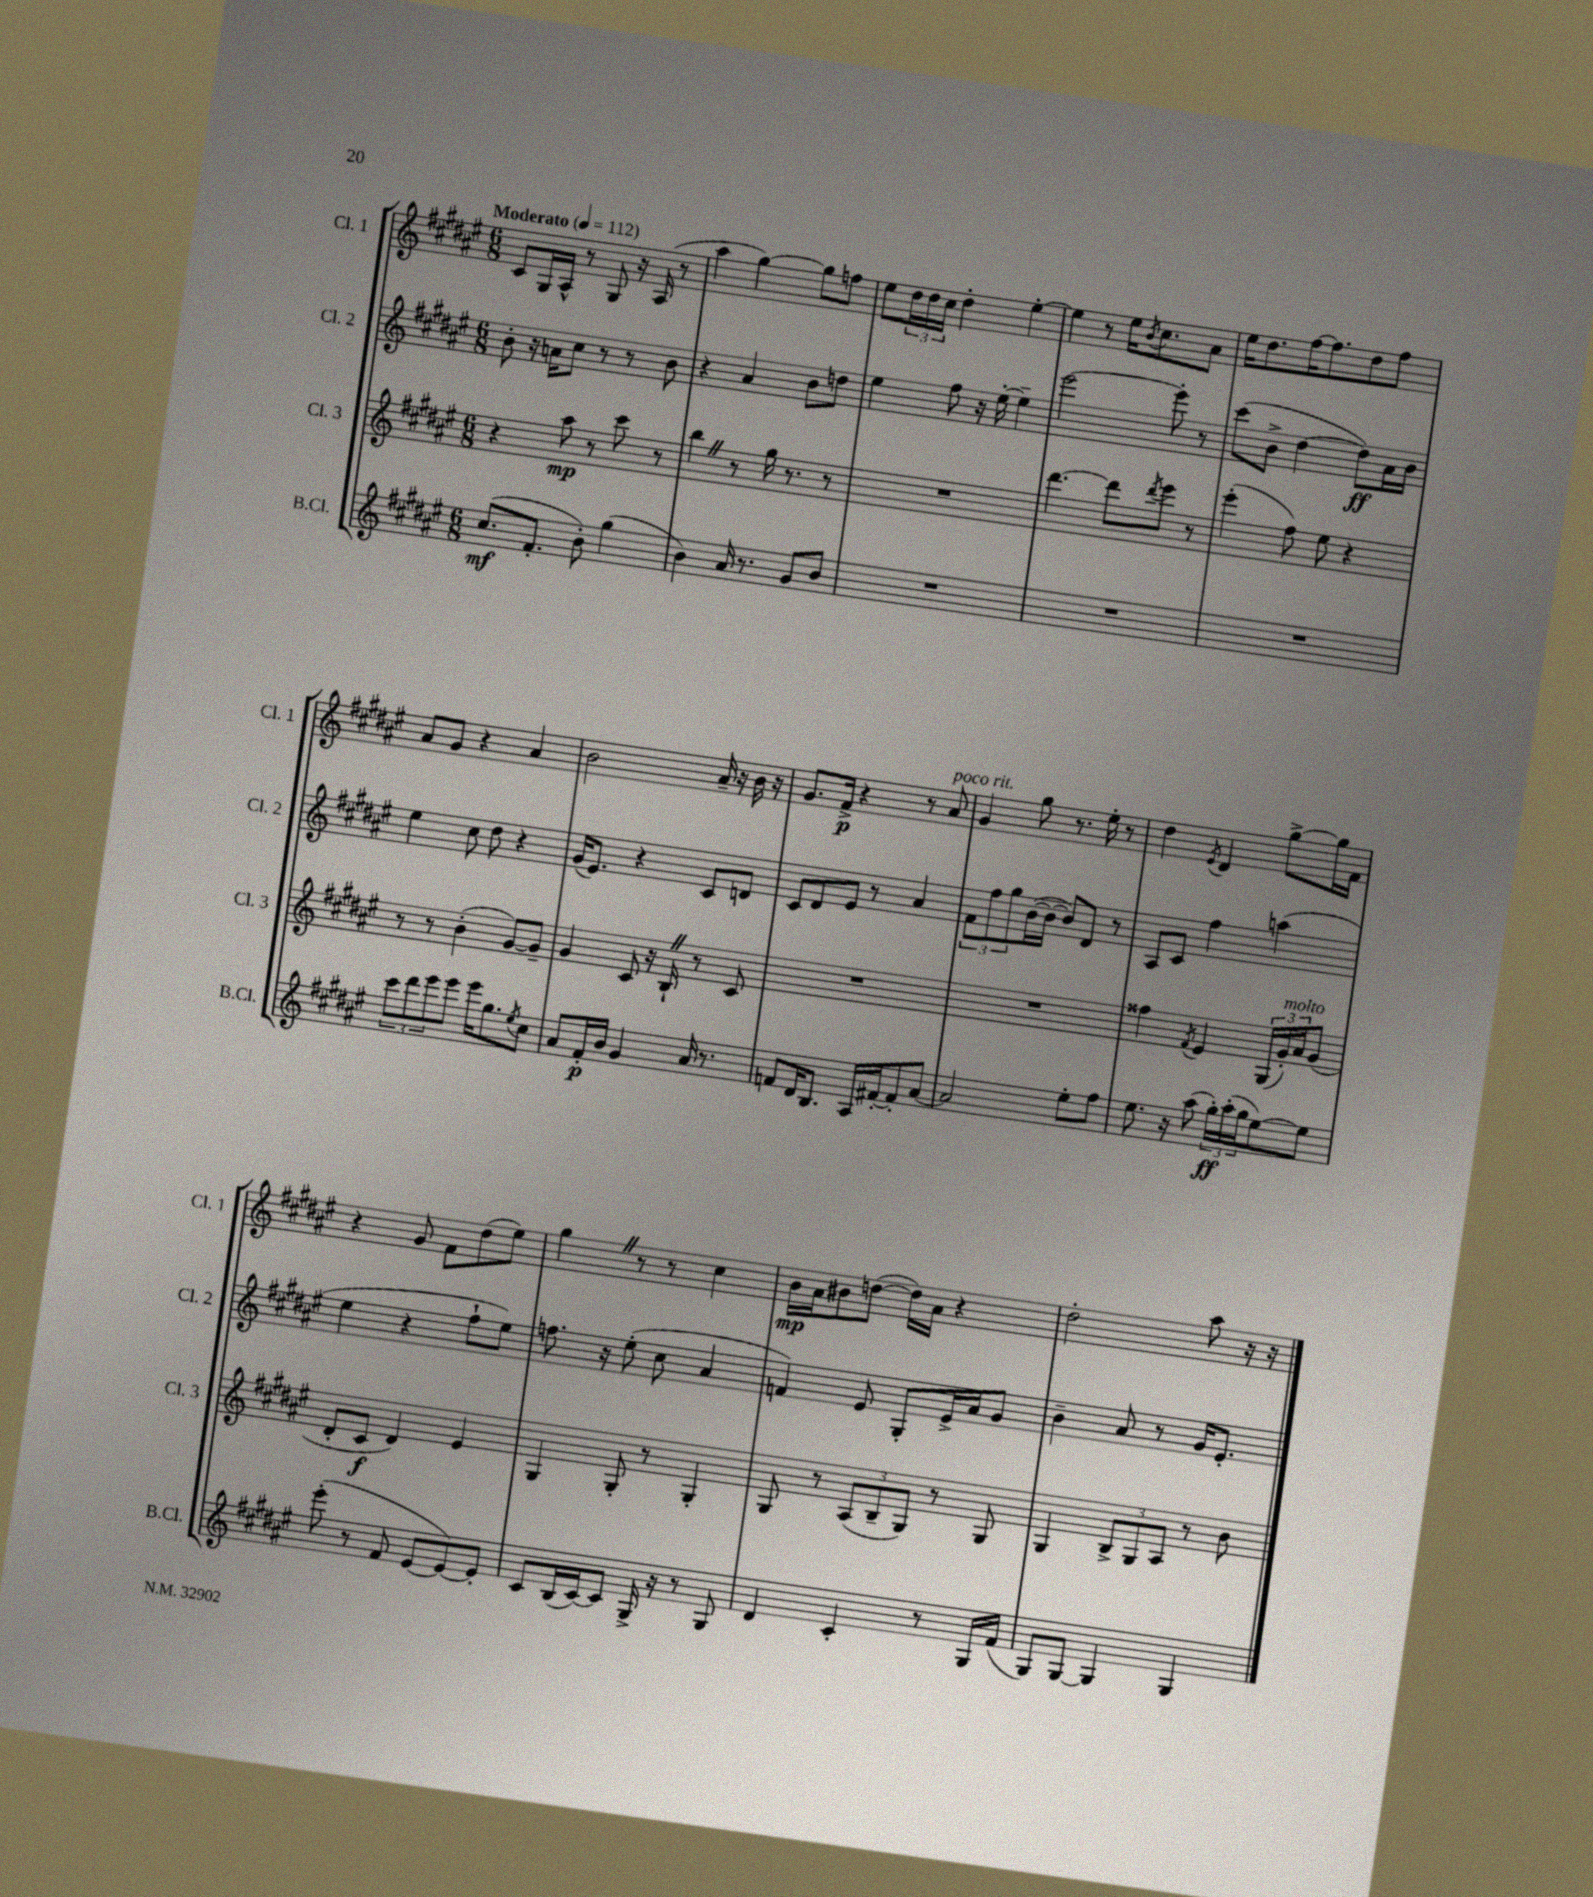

**kern	**kern	**kern	**kern
*staff4	*staff3	*staff2	*staff1
*clefG2	*clefG2	*clefG2	*clefG2
*k[f#c#g#d#a#e#]	*k[f#c#g#d#a#e#]	*k[f#c#g#d#a#e#]	*k[f#c#g#d#a#e#]
*M6/8	*M6/8	*M6/8	*M6/8
*MM112	*MM112	*MM112	*MM112
(8.cc#/L	4r	8b'\	8c#/L
.	.	16r	16G#/L
8.f#'/J	.	16a\LK	16A#^^/JJ
.	8aa#\	8cc#\J	8r
8b'\)	8r	8r	8G#/
(4gg#\	8ccc#\	8r	16r
.	.	.	(16A#/
.	8r	8b\	8r
=	=	=	=
4b\)	4bb\	4r	4aa#\
16a#/	8r	4a#/	[4gg#\)
8.r	.	.	.
.	16gg#\	.	.
.	8.r	.	.
8g#/L	.	8b\L	8gg#\]L
8b/J	8r	8dd\J	8ff\J
=	=	=	=
2.r	2.r	4ee#\	8ee#\L
.	.	.	24dd#\L
.	.	.	24dd#\
.	.	.	24cc#\JJ
.	.	8ff#\	4dd#'\
.	.	16r	.
.	.	[16ee#'\	.
.	.	4ee#~\]	[4ee#'\
=	=	=	=
2.r	[4.ddd#\	[2eee#\	4ee#\]
.	.	.	8r
.	8ddd#\]L	.	16ee#\LK
.	.	.	8qb/
.	.	.	8.cc#\
.	8qddd#/	.	.
.	8eee#\J	8eee#'\]	.
.	8r	8r	8a#\J
=	=	=	=
2.r	(4eee#'\	(8ccc#\L	16ee#\LK
.	.	.	8.dd#\
.	.	8b^\J	.
.	8ff#\)	[4dd#\	[16ff#\K
.	.	.	8.ff#\]
.	8ee#\	.	.
.	4r	8dd#\]L)	8dd#\
.	.	16a#\L	8ff#\J
.	.	16b\JJ	.
=	=	=	=
12ccc#\L	8r	4ee#\	8a#/L
12ddd#\	.	.	.
.	8r	.	8g#/J
12eee#\	.	.	.
8eee#\J	(4b'\	8cc#\	4r
16eee#\LK	.	8dd#\	.
8.gg#\	.	.	.
.	[8g#/L)	4r	4a#/
8qee#/	.	.	.
8cc#\J	8g#~/]J	.	.
=	=	=	=
8a#/L	4g#/	(16g#/LK	2b\
.	.	8.e#/J)	.
16f#'/L	.	.	.
16b/JJ	.	.	.
4g#/	8c#/	4r	.
.	16r	.	.
.	16B`/	.	.
16a#/	8r	8c#/L	16a#~/
8.r	.	.	16r
.	8c#/	8d/J	16b\
.	.	.	16r
=	=	=	=
8f/L	2.r	8c#/L	8.g#/L
16d#/K	.	8d#/	.
8.B/J	.	.	16f#^/Jk
.	.	8e#/J	4r
16A#/LL	.	8r	.
[16f#'/J	.	.	.
8f#'/]	.	4a#/	8r
[8a#/J	.	.	8a#/
=	=	=	=
2a#/]	2.r	12f#\L	4g#/
.	.	12ff#\	.
.	.	12gg#\	.
.	.	([16b\L	8gg#\
.	.	16b\_JJ	.
.	.	8b/]L)	8.r
8ee#'\L	.	8d#/J	.
.	.	.	16ee#'\
8ff#\J	.	8r	8r
=	=	=	=
8.ee#\	4ff##\	8A#/L	4dd#\
.	.	8c#/J	.
16r	.	.	.
.	8qf#/	.	8qe#/
(8aa#\	4e#/	4ff#\	4d#/
24gg#'\LL)	.	.	.
(24aa#'\	.	.	.
24gg#\J	.	.	.
[8ee#\)	(24G#/LL	(4aa\	[8gg#^\L
.	24g#'/)	.	.
.	24a#/J	.	.
8ee#\]J	(8g#/J	.	16gg#\]L
.	.	.	16f#\JJ
=	=	=	=
(8eee#'\	8d#'/L	4ee#\	4r
8r	8c#/J	.	.
8f#/	4d#/)	4r	8g#/
[8e#/L	.	.	8f#\L
8e#/_)	4e#/	8ff#`\L	(8dd#\
8e#'/]J	.	8ee#\J)	8ee#\J)
=	=	=	=
8c#/L	4G#/	8.ff\	4gg#\
(16B/L	.	.	.
[16c#/J)	.	16r	.
8c#/]J	8G#'/	(8ee#'\	8r
16G#^/	8r	8cc#\	8r
16r	.	.	.
8r	4G#'/	4a#/	4cc#\
8G#/	.	.	.
=	=	=	=
4d#/	8G#/	4f/)	16b\LL
.	.	.	16a#\J
.	8r	.	8b#\
4c#'/	(12A#/L	8e#/	([8dd\J
.	12B~/	.	.
.	.	8G#'/L	16dd\]LL)
.	12G#/J)	.	.
.	.	.	16a#\JJ
8r	8r	16e#^/L	4r
.	.	16a#/J	.
16G#/LL	8G#/	8g#/J	.
(16f#/JJ	.	.	.
=	=	=	=
8G#/L)	4G#/	4b~\	2dd#'\
[8G#/J	.	.	.
4G#/]	12B^/L	8a#/	.
.	12G#/	.	.
.	.	8r	.
.	12A#/J	.	.
4G#/	8r	16g#/LK	8aa#\
.	.	8.e#'/J	.
.	8b\	.	16r
.	.	.	16r
==	==	==	==
*-	*-	*-	*-
